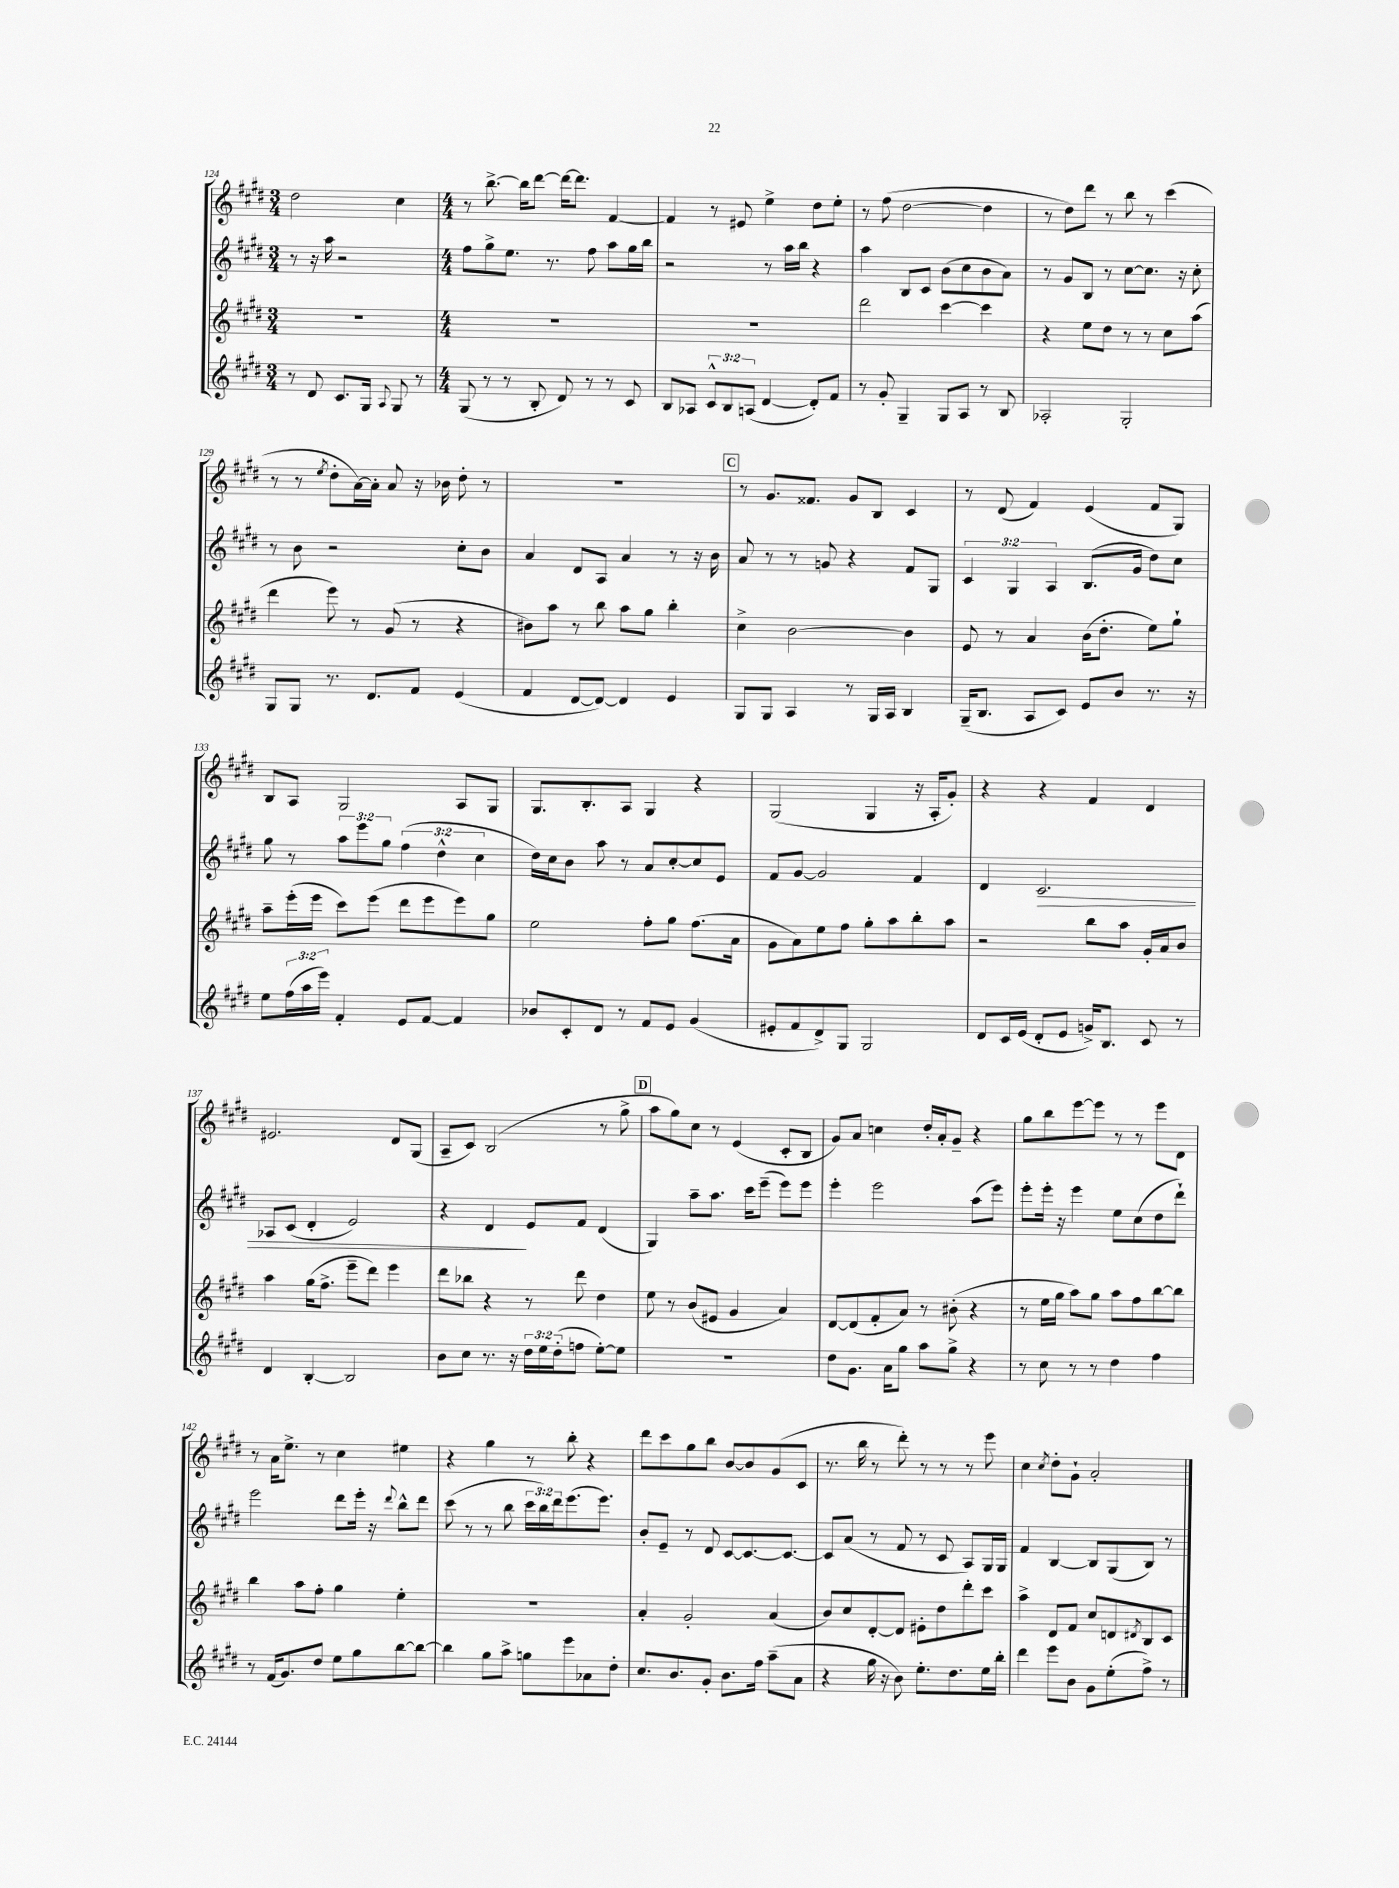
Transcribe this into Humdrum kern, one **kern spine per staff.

**kern	**kern	**kern	**kern
*staff4	*staff3	*staff2	*staff1
*clefG2	*clefG2	*clefG2	*clefG2
*k[f#c#g#d#]	*k[f#c#g#d#]	*k[f#c#g#d#]	*k[f#c#g#d#]
*M3/4	*M3/4	*M3/4	*M3/4
8r	2.r	8r	2dd#\
8d#/	.	16r	.
.	.	16aa\	.
8.c#/L	.	2r	.
16G#/Jk	.	.	.
8qqA/	.	.	.
8G#/	.	.	4cc#\
8r	.	.	.
=	=	=	=
*M4/4	*M4/4	*M4/4	*M4/4
(8G#/	1r	8ff#\L	8r
8r	.	8gg#^\	[8.bb^\
8r	.	8.ee\J	.
.	.	.	16bb\]LK
8B'/	.	.	[8ddd#\J
.	.	8.r	.
8d#/)	.	.	16ddd#\_LK
.	.	.	8.ddd#\]J
8r	.	8ff#\	.
8r	.	8aa\L	[4f#/
8c#/	.	16gg#\L	.
.	.	16bb\JJ	.
=	=	=	=
8B/L	1r	2r	4f#/]
8A-/J	.	.	.
12c#^^/L	.	.	8r
12B/	.	.	.
.	.	.	8e#/
(12A/J	.	.	.
[4d#/	.	8r	4ee^\
.	.	16aa\LL	.
.	.	16bb\JJ	.
8d#'/]L)	.	4r	8dd#\L
8f#/J	.	.	8ee'\J
=	=	=	=
8r	2ddd#\	4aa\	8r
8g#'/	.	.	(8ff#\
4G#~/	.	8B/L	[2dd#\
.	.	8c#/J	.
8G#/L	[4ccc#\	(8b\L	.
8A/J	.	8cc#\	.
8r	4ccc#\]	8b\	4dd#\]
8B/	.	8a\J)	.
=	=	=	=
2A-'/	4r	8r	8r
.	.	8g#/L	8dd#\L)
.	8ee\L	8B/J	8ddd#\J
.	8dd#\J	8r	8r
2G#'/	8r	[8cc#\L	8bb\
.	8r	8.cc#\]J	8r
.	8cc#\L	.	(4ccc#\
.	.	16r	.
.	(8aa\J	8cc#'\	.
=	=	=	=
8G#/L	4ddd#\	8r	8r
8G#/J	.	8b\	8r
.	.	.	8qee/
8.r	8eee\)	2r	8dd#'\L
.	8r	.	[16a\L)
8.d#/L	.	.	16a'\]JJ
.	(8g#/	.	8a/
8f#/J	8r	.	16r
.	.	.	16b-\
(4e/	4r	8cc#'\L	8dd#'\
.	.	8b\J	8r
=	=	=	=
4f#/	8b#\L)	4a/	1r
.	8aa\J	.	.
[8d#/L	8r	8d#/L	.
8d#/_J)	8bb\	8A/J	.
4d#/]	8aa\L	4a/	.
.	8gg#\J	.	.
4e/	4bb'\	8r	.
.	.	16r	.
.	.	16b\	.
=	=	=	=
8G#/L	4cc#^\	8a/	8r
8G#/J	.	8r	8.g#/L
4A/	[2b\	8r	.
.	.	.	8.f##/J
.	.	8g/	.
8r	.	4r	8g#/L
16G#/LL	.	.	8B/J
16A/JJ	.	.	.
4B/	4b\]	8f#/L	4c#/
.	.	8G#/J	.
=	=	=	=
(16G#~/LK	8e/	6c#/	8r
8.B/J	.	.	.
.	8r	.	(8d#/
.	.	6G#/	.
8A/L	4a/	.	4f#/)
.	.	6A/	.
8c#/J)	.	.	.
8e/L	(16b\LK	(8.B/L	(4e/
.	8.dd#'\J	.	.
8b/J	.	.	.
.	.	16g#/Jk	.
8.r	8ee\L)	8dd#\L)	8f#/L
.	8gg#`\J	8cc#\J	8G#/J)
16r	.	.	.
=	=	=	=
8ee\L	8aa~\L	8gg#\	8B/L
(24ff#\L	(16eee'\L	8r	8A/J
24aa\	.	.	.
.	16eee\JJ	.	.
24eee\JJ)	.	.	.
4f#'/	8ccc#\L)	12aa\L	2G#/
.	.	12eee\	.
.	(8eee\J	.	.
.	.	12gg#\J	.
8e/L	8ddd#\L	(6ff#\	.
[8f#/J	8eee\	.	.
.	.	6dd#^^\	.
4f#/]	8eee\)	.	8A/L
.	.	6cc#\	.
.	8gg#\J	.	8G#/J
=	=	=	=
8b-/L	2ee\	16dd#\LL)	8.G#/L
.	.	16cc#\J	.
8c#'/	.	8b\J	.
.	.	.	8.B'/
8d#/J	.	8aa\	.
8r	.	8r	8A/J
8f#/L	8ff#'\L	8a/L	4G#/
8e/J	8gg#\J	[8cc#'/	.
(4g#/	(8.ff#\L	8cc#/]	4r
.	.	8e/J	.
.	16a\Jk	.	.
=	=	=	=
8e#'/L	8g#\L	8f#/L	(2G#/
8f#/	8a\)	[8g#/J	.
8d#^/)	8ee\	2g#/]	.
8G#/J	8ff#\J	.	.
2G#/	8gg#'\L	.	4G#/
.	8aa\	.	.
.	8bb'\	4f#/	16r
.	.	.	16A'/LK
.	8aa\J	.	8g#'/J)
=	=	=	=
8d#/L	2r	4d#/	4r
16c#/L	.	.	.
(16e/JJ	.	.	.
8d#'/L	.	2.c#/	4r
8e/J	.	.	.
16g^/LK)	8bb\L	.	4f#/
8.B/J	.	.	.
.	8aa\J	.	.
8c#/	16g#'/LL	.	4d#/
.	16a/J	.	.
8r	8b/J	.	.
=	=	=	=
4d#/	4aa\	8A-/L	2.e#/
.	.	(8c#/J	.
[4B'/	(16gg#\LK	4d#'/	.
.	8.ff#^\J	.	.
2B/]	8eee~\L	2e/)	.
.	8ddd#\J)	.	.
.	4eee\	.	8d#/L
.	.	.	(8G#/J
=	=	=	=
8b\L	8ddd#\L	4r	8A~/L
8cc#\J	8bb-\J	.	8c#/J)
8.r	4r	4d#/	(2B/
16r	.	.	.
24dd#\LL	8r	8e/L	.
24ee\	.	.	.
(24dd#'\J	.	.	.
8ff\J	8ddd#\	8f#/J	.
[8ee'\L)	4dd#\	(4d#/	8r
8ee\]J	.	.	8gg#^\
=	=	=	=
1r	8ee\	4G#/)	8aa\L
.	8r	.	8gg#\)
.	(8b/L	8aa~\L	8cc#\J
.	8e#/J	8.aa\J	8r
.	4g#/	.	(4e/
.	.	16ccc#\LK	.
.	.	(8eee~\J	.
.	4a/)	8eee\L)	8c#'/L
.	.	8eee\J	8B/J
=	=	=	=
8dd#\L	[8d#/L	4eee'\	8g#/L)
8.g#\J	(8d#/]	.	8a/J
.	8f#'/	2eee\	4cc\
16a\LK	.	.	.
8gg#\J	8a/J)	.	.
8aa\L	8r	.	16dd#'/LL
.	.	.	16a'/J
8gg#^\J	(8b#'\	.	8g#~/J
4r	4r	(8aa\L	4r
.	.	8eee\J)	.
=	=	=	=
8r	8r	8eee'\L	8gg#\L
8cc#\	16ee\LL	16eee'\Jk	8bb\
.	16gg#\JJ	16r	.
8r	8aa\L)	4eee\	[8eee\
8r	8gg#\J	.	8eee\]J
4dd#\	8aa\L	8ee\L	8r
.	8ff#\	(8cc#\	8r
4ff#\	[8bb\	8dd#\	8eee\L
.	8bb\]J	8ddd#`\J)	8d#\J
=	=	=	=
8r	4bb\	2eee\	8r
(16f#/LK	.	.	16a\LK
8.g#/)	.	.	8.ee^\J
.	8aa\L	.	.
8dd#/J	8ff#'\J	.	8r
8ee\L	4gg#\	8ddd#\L	4cc#\
8gg#\	.	16eee'\Jk	.
.	.	16r	.
.	.	8qqddd#/	.
[8bb\	4ee'\	8bb^^\L	4ee#\
8bb\_J	.	8ddd#\J	.
=	=	=	=
4bb\]	1r	(8ccc#\	4r
.	.	8r	.
8gg#\L	.	8r	4gg#\
8aa^\J	.	8bb\	.
8gg\L	.	24ccc#\LL	8r
.	.	24bb\)	.
.	.	24ddd#\J	.
8eee\	.	(8.eee\	8bb'\
8a-\	.	.	4r
.	.	8.eee\J)	.
8dd#'\J	.	.	.
=	=	=	=
8.cc#/L	4a'/	8b'/L	8ddd#\L
.	.	8e~/J	8ccc#\
8.b/	.	.	.
.	2g#'/	8r	8gg#\
8g#'/J	.	8d#/	8bb\J
8.b\L	.	[8c#/L	[8b/L
.	.	8.c#/_	8b/]
16ff#\Jk	.	.	.
(8aa~\L	(4a/	.	(8g#/
.	.	8.c#/_J	.
8a\J	.	.	8c#/J
=	=	=	=
4r	8b/L)	8c#/]L	8.r
.	8cc#/	(8a/J	.
.	.	.	16bb\
16gg#\	[8d#'/	8r	8r
16r	.	.	.
8b\)	8d#/]J	8f#/	8ddd#'\)
8.ee'\L	8e#'\L	8r	8r
.	8dd#\	8c#/	8r
8.dd#\	.	.	.
.	8ddd#'\	8A/L)	8r
16ee\L	8ccc#\J	16G#/L	8eee\
16bb'\JJ	.	16G#/JJ	.
=	=	=	=
4ddd#\	4aa^\	4f#/	4cc#\
.	.	.	8qcc#/
8eee\L	8d#/L	[4B/	8dd#'\L
8b\J	8f#/J	.	8g#`\J
8g#\L	8cc#/L	8B/]L	2a'/
(8ee'\	8d/	(8G#/	.
.	8qd#/	.	.
8ff#^\J)	8B/	8B/J)	.
8r	8c#/J	8r	.
==	==	==	==
*-	*-	*-	*-
